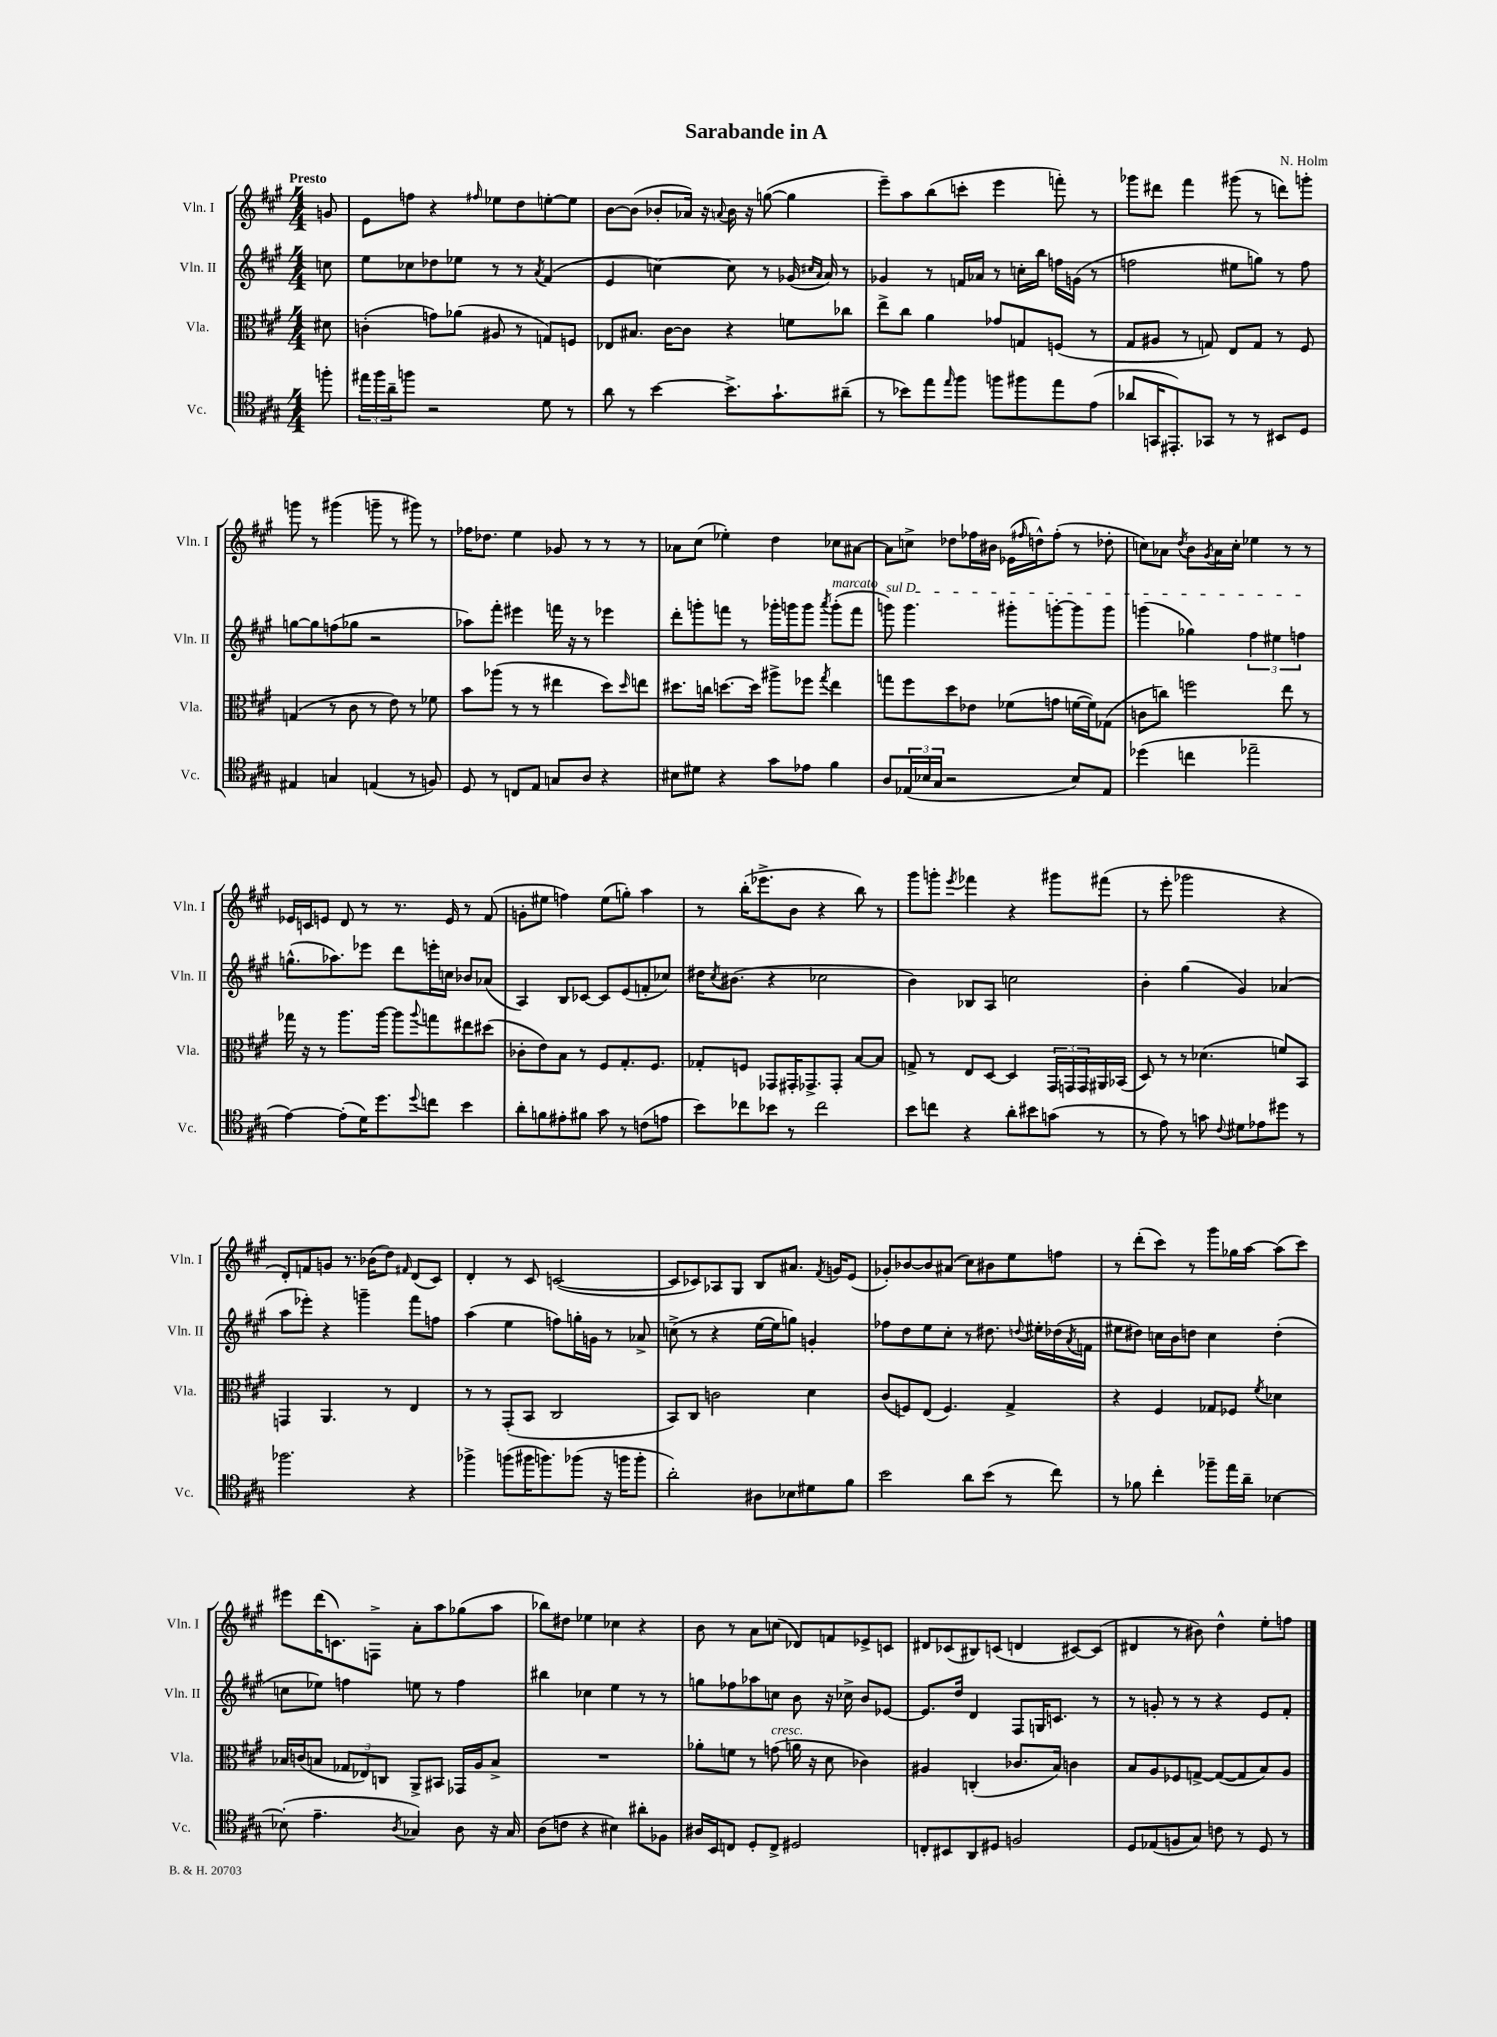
\header { title = "Sarabande in A" composer = "N. Holm" }
<<
\new StaffGroup <<
\new Staff = "s0" \with { instrumentName = "Vln. I" shortInstrumentName = "Vln. I" } {
    \clef treble \key a \major \numericTimeSignature \time 4/4 \partial 8 \tempo "Presto"
    g'8 |
    e'8 f''8 r4 \grace { fis''16 } ees''8 d''8 e''8~-. e''8 |
    b'8~ b'8( bes'8-. aes'16) r16 \appoggiatura { a'8 } bes'16 r16 g''8~( g''4 |
    e'''8--) a''8 b''8( c'''8-. e'''4 f'''8-.) r8 |
    ges'''8 dis'''8 fis'''4 gis'''8( r8 d'''8) g'''8-. |
    g'''8 r8 gis'''4( g'''8-- r8 gis'''8) r8 |
    fes''16 des''8. e''4 ges'8 r8 r8 r8 |
    aes'8 cis''8( ees''4-.) d''4 ces''8 ais'8~ |
    ais'8 c''8-> des''8 fes''16 bis'16 ees'16( \grace { fis''16 } d''16-^) fis''8-.( r8 des''8-. |
    c''8) aes'8 \acciaccatura { d''8 } b'8 \acciaccatura { gis'8 } aes'16 c''16-. ees''4 r8 r8 |
    ees'16 c'16 e'8 d'8 r8 r8. e'16 r8 fis'8( |
    g'8-. eis''8 f''4) eis''8( g''8-.) a''4 |
    r8 b''16-.( ees'''8.-> b'8 r4 b''8) r8 |
    gis'''8 g'''8-. \acciaccatura { e'''8 } fes'''4 r4 gis'''8 fis'''8( |
    r8 e'''8-. ges'''2 r4 |
    d'8-.) f'8 g'8 r8. bes'16( d''8) \grace { fis'16 } d'8( cis'8) |
    d'4-. r8 cis'8 c'2~( |
    c'8 ces'8) aes8 gis8 b8 ais'8. \acciaccatura { fis'8 } g'16 e'8( |
    ges'8-.) bes'8~ bes'8 ais'8( cis''8) bis'8 e''8 f''8 |
    r8 d'''8-.( cis'''8) r8 gis'''8 ges''16 a''16~ a''8( cis'''8) |
    eis'''8 d'''16( c'8.) f8-> a'8-. a''8 ges''8( a''8 |
    bes''8) dis''8 ees''4 ces''4 r4 |
    b'8 r8 a'8 c''8( des'8) f'8 ees'8-> c'8 |
    dis'8 ces'8( bis8) c'8( d'4 cis'8~) cis'8( |
    dis'4 r8 bis'8) d''4-^ e''8-. f''8 \bar "|." |
}
\new Staff = "s1" \with { instrumentName = "Vln. II" shortInstrumentName = "Vln. II" } {
    \clef treble \key a \major \numericTimeSignature \time 4/4 \partial 8
    c''8 |
    e''8 ces''8 des''8 ees''8 r8 r8 \acciaccatura { a'8 } fis'4( |
    e'4 c''4~) c''8 r8 ges'16( \grace { cis''16 a'16 } a'16) r8 |
    ges'4 r8 f'16 aes'16 r8 c''16-. b''16 f''16 g'16( r8 |
    f''2 eis''8 g''8) r8 f''8 |
    g''8~ g''8 f''8( ges''8 r2 |
    aes''8) fis'''8-. eis'''4 f'''16 r16 r8 ees'''4 |
    d'''8-. g'''8-. f'''8 r8 ges'''16-. g'''16 g'''8 \acciaccatura { a'''8 } g'''8-.^\markup { \italic "marcato" }( f'''8 |
    \once \override TextSpanner.bound-details.left.text = \markup { \italic "sul D" } g'''8\startTextSpan) g'''4. gis'''8-. g'''8~-. g'''8 g'''8 |
    g'''4( ges''4) \tuplet 3/2 { fis''4 eis''4 f''4\stopTextSpan } |
    g''8.-^( aes''8.) ees'''8 d'''8 e'''16-. c''16 bes'8 aes'8( |
    a4) b8 ces'8~ ces'8 e'8( f'8-. ces''8) |
    dis''16 \acciaccatura { cis''8 } bis'8.( r4 ces''2 |
    b'4) bes8 a8 c''2 |
    b'4-. gis''4( gis'4) aes'4( |
    a''8 ees'''8-.) r4 g'''4-- fis'''8 f''8 |
    a''4( e''4 f''8) g''16-. g'16 r8 aes'8-> |
    c''8->( r8 r4 e''16~ e''16 g''8) g'4-. |
    fes''8 d''8 e''8 cis''8-. r8 dis''8. \appoggiatura { d''8 } eis''16-. des''16( \acciaccatura { a'8 } f'16 |
    eis''8 dis''8) c''16 b'16 d''8 c''4 d''4-.( |
    c''8 ees''8) f''4 e''8 r8 f''4 |
    bis''4 ces''4 e''4 r8 r8 |
    g''8 fes''8 aes''8 c''8 b'8 r16 ces''16-> b'8 ees'8~ |
    ees'8. d''16 d'4 fis8 g16 c'8. r8 |
    r8 g'8-. r8 r8 r4 e'8 fis'8-. \bar "|." |
}
\new Staff = "s2" \with { instrumentName = "Vla." shortInstrumentName = "Vla." } {
    \clef alto \key a \major \numericTimeSignature \time 4/4 \partial 8
    dis'8 |
    c'4-.( g'8) aes'8( ais8 r8 g8) f8 |
    ees8 bis8. cis'16~ cis'8 r4 f'8 ces''8 |
    e''8-> cis''8 a'4 ges'8 g8 f8( r8 |
    gis8 ais8 r8 g8) e8 g8 r8 fis8 |
    g4( r8 cis'8 r8 e'8) r8 fes'8 |
    b'8 aes''8( r8 r8 eis''4 d''8) \grace { d''16 } e''8 |
    dis''8. c''16 d''8.~ d''16 ais''8-> fes''8 \acciaccatura { gis''8 } e''4 |
    g''8 fis''8 d''8 ees'8 fes'8( g'8 f'16~ f'16) ges8( |
    c'8 c''8) f''2 e''8 r8 |
    ges''16 r16 r8 a''8. a''16~ a''8 \appoggiatura { a''8 } g''8 eis''8 dis''8( |
    ces'8-. e'8) b8 r8 fis8 gis8.-. fis8. |
    ges8-. f8 ges,8 gis,16-. ges,8.-> ges,8-. b8~ b8 |
    g8-> r8 e8 d8~ d4 \tuplet 3/2 { gis,16 g,16 g,16 } ais,16 bes,16( |
    d8) r8 r8 des'4.( f'8) b,8 |
    g,4 a,4. r8 e4 |
    r8 r8 gis,8-.( b,8 cis2 |
    b,8) cis8 c'2 d'4 |
    cis'8( f8) e8( f4.) gis4-> |
    r4 fis4 ges8 fes8 \acciaccatura { fis'8 } des'4 |
    bes16 c'16( b8 \tuplet 3/2 { ges8 ees8) c8 } a,8-> bis,8 ges,16 a16 b8-> |
    R1 |
    aes'8-. f'8 r8 g'8^\markup { \italic "cresc." }( a'16 r16 d'8 ces'4) |
    ais4 c4-.( ces'8. b16) c'4 |
    b8 a8 fes8 g8~-> g8~( g8 b8) a8 \bar "|." |
}
\new Staff = "s3" \with { instrumentName = "Vc." shortInstrumentName = "Vc." } {
    \clef tenor \key a \major \numericTimeSignature \time 4/4 \partial 8
    f''8-. |
    \tuplet 3/2 { eis''16 fis''16 a'16-- } f''8 r2 d'8 r8 |
    a'8 r8 b'4~ b'8.-> gis'8.-! ais'8--( |
    r8 bes'8) e''8 \grace { e''16 } fis''8 f''8 fis''8 e''8 e'8( |
    aes'8 g,16 eis,8.-.) ges,8 r8 r8 bis,8 d8 |
    eis4 g4 e4( r8 f8) |
    d8 r8 c8 e8 g8 a8 r4 |
    bis8 dis'8 r4 gis'8 ees'8 fis'4 |
    a8 \tuplet 3/2 { ees16( bes16 gis16 } r2 bes8) ees8 |
    des''4( c''4 ees''2-- |
    e'4~) e'8-.( d'16) d''8. \appoggiatura { d''8 } c''8 b'4 |
    a'8-. f'8 eis'8-. fis'8 gis'8 r8 c'8( e'8 |
    b'8) ces''8 bes'8 r8 ces''2 |
    b'8 c''8 r4 a'8-. bis'8 g'8( r8 |
    r8 e'8) r8 g'8 \appoggiatura { cis'8 } dis'8 ees'8 dis''8 r8 |
    fes''2. r4 |
    fes''4-> f''8( fis''16 f''8.) fes''8( r16 f''16 f''8-. |
    a'2-.) ais8 bes8 dis'8 fis'8 |
    b'2 a'8 b'8( r8 cis''8) |
    r8 fes'8 cis''4-. fes''8-- e''16 a'16-- bes4~ |
    bes8-.( e'4.-- \acciaccatura { a8 } ges4) a8 r16 ges16 |
    a8( c'8 r4 bis4) ais'8-. fes8 |
    ais16 b,16 c8 d8-. c8-> dis2 |
    c8-. bis,8 a,8 dis8 f2 |
    d8 ees8( f8 gis8) c'8 r8 d8 r8 \bar "|." |
}
>>
>>
\layout { \context { \Score \remove "Bar_number_engraver" } }
